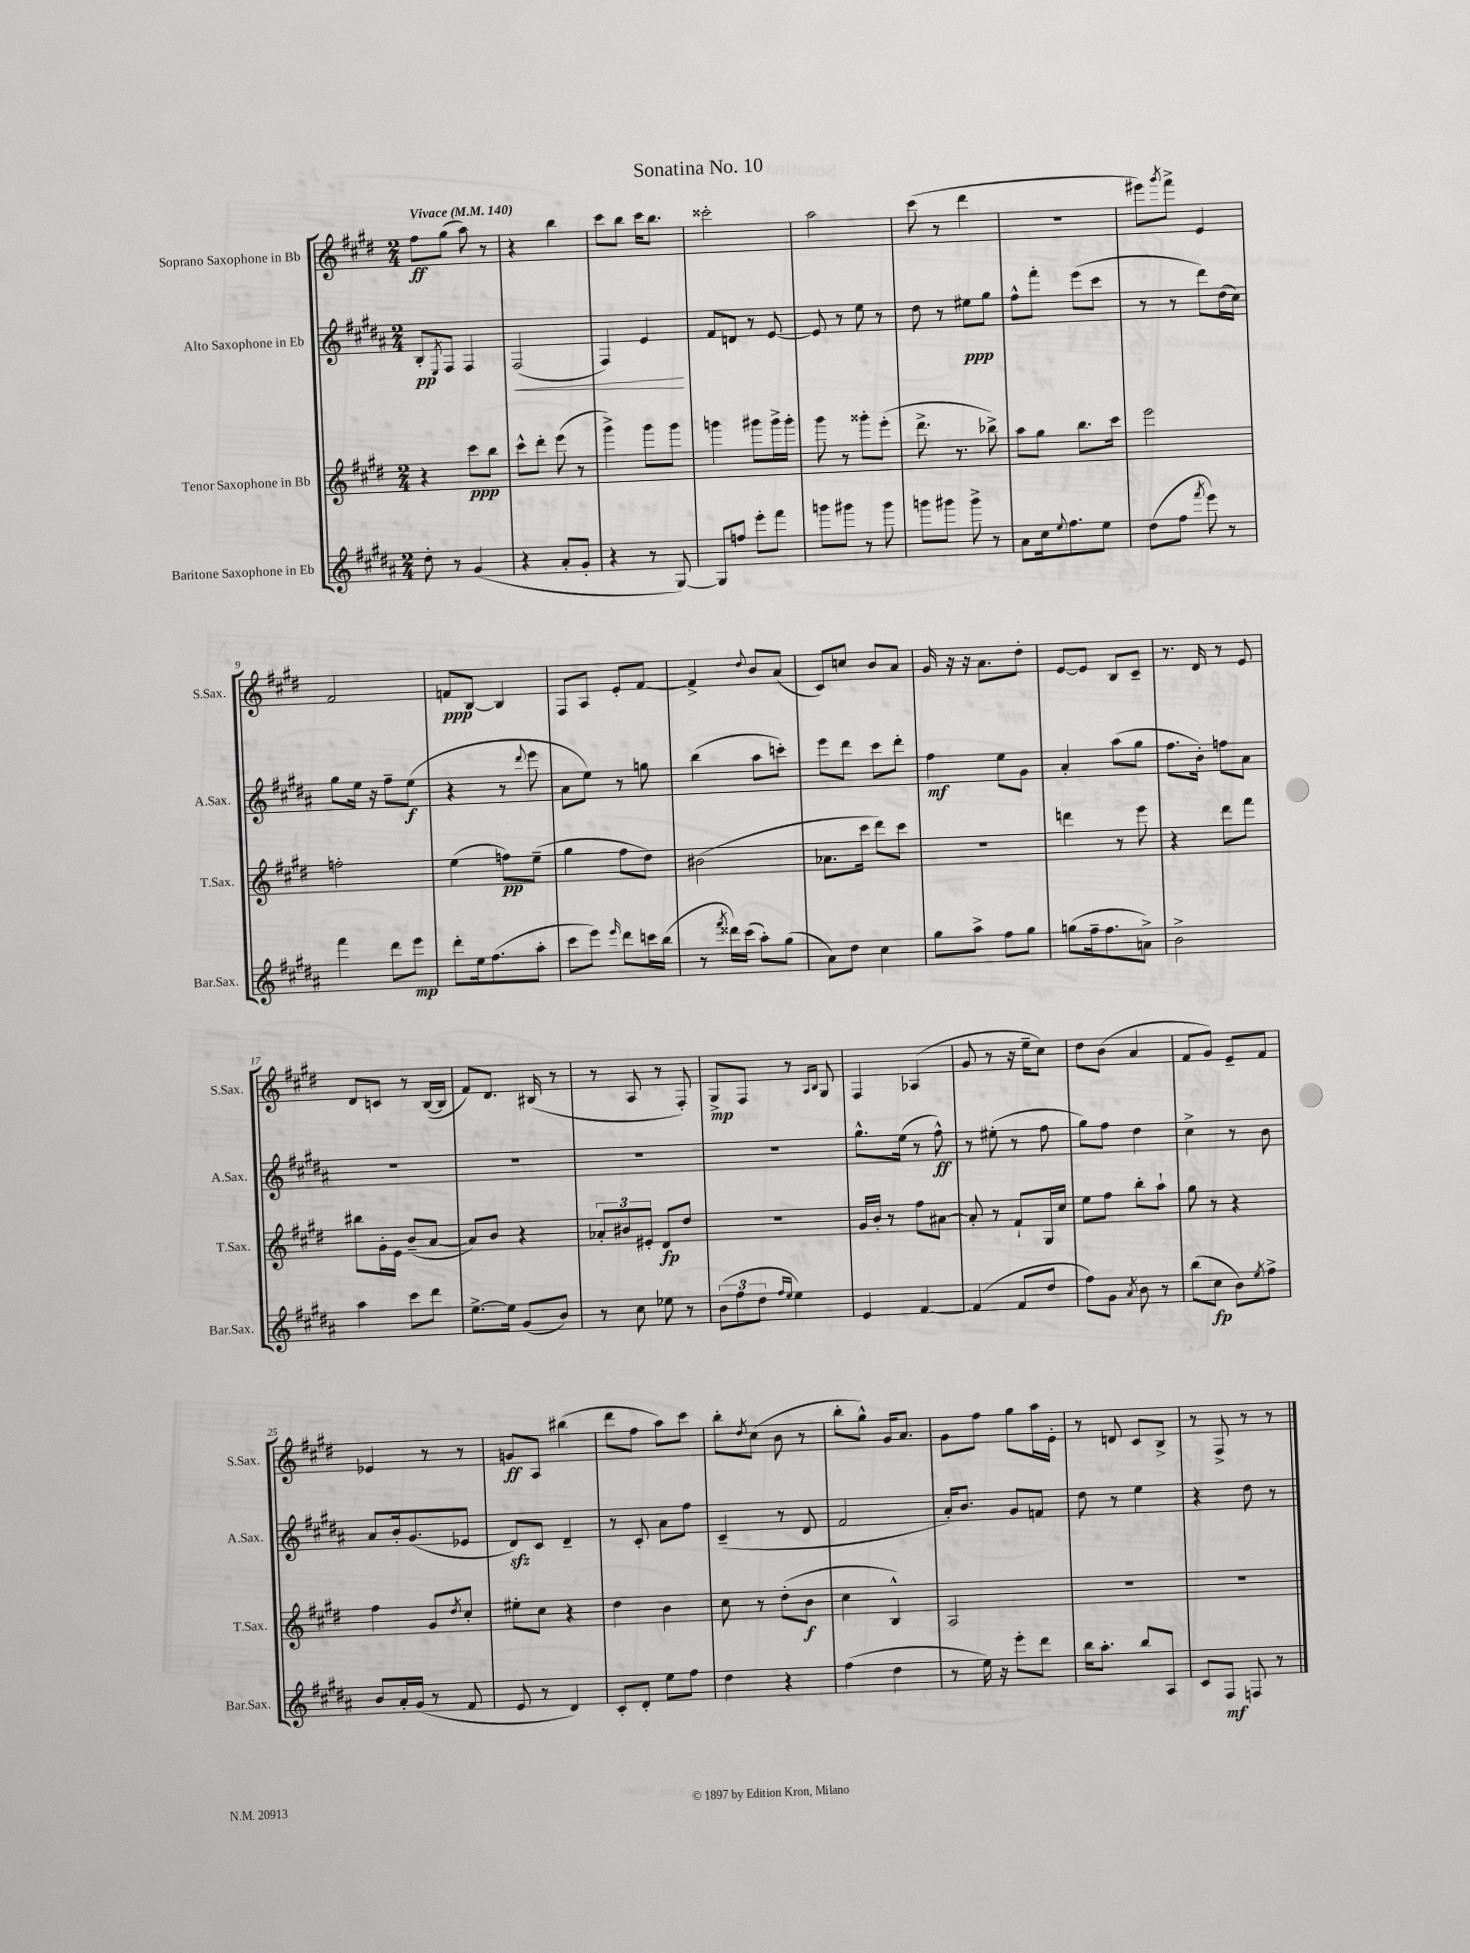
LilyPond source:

\header { title = "Sonatina No. 10" }
<<
\new StaffGroup <<
\new Staff = "s0" \with { instrumentName = "Soprano Saxophone in Bb" shortInstrumentName = "S.Sax." } {
    \clef treble \key e \major \numericTimeSignature \time 2/4 \tempo "Vivace" 4 = 140
    fis''8\ff gis''8( a''8) r8 |
    r4 b''4 |
    cis'''8 b''8 cis'''16 b''8. |
    cisis'''2-. |
    a''2 |
    cis'''8( r8 dis'''4 |
    R2 |
    eis'''8) \acciaccatura { gis'''8 } fis'''8-> e'4 |
    fis'2 |
    f'8\ppp b8~ b4 |
    fis8 a8 e'8-. fis'8~ |
    fis'4-> \appoggiatura { dis''8 } b'8 a'8( |
    cis'8) c''8 b'8 a'8 |
    gis'16 r16 r16 a'8. dis''8-. |
    e'8~ e'8 b8 cis'8-- |
    r8. dis'16 r8 e'8 |
    dis'8 c'8 r8 b16~( b16 |
    fis'8) dis'8. bis16( r8 |
    r8 a8 r8 fis8-.) |
    gis8->\mp fis8 r8 \grace { a16 b16 } gis8 |
    fis4 aes4( |
    gis'8 r8 r16 e''16-- cis''8) |
    dis''8 b'8( a'4 |
    fis'8 gis'8) e'8-- fis'8 |
    ees'4 r8 r8 |
    g'8\ff a8 bis''4( |
    dis'''8 fis''8 a''8) cis'''8 |
    b''8-. \acciaccatura { dis''8 } cis''8( b'8 r8 |
    b''8-. gis''8-^) gis'16 a'8. |
    gis'8 fis''8 gis''8 a''16 e'16-. |
    r8 d'8 cis'8 b8-> |
    r8 fis8-> r8 r8 \bar "|." |
}
\new Staff = "s1" \with { instrumentName = "Alto Saxophone in Eb" shortInstrumentName = "A.Sax." } {
    \clef treble \key b \major \numericTimeSignature \time 2/4
    b8-.\pp \acciaccatura { e8 } fis8 fis4 |
    fis2\<( |
    fis4) e'4\! |
    fis'8 d'8 r8 e'8~ |
    e'8 r8 e''8 r8 |
    dis''8 r8 eis''8\ppp gis''8 |
    fis''8-^ fis'''8-. e'''8( cis'''8 |
    r8 r8 dis'''8) dis''16( cis''16) |
    gis''8 e''16 r16 fis''8-- e''8\f( |
    r4 r8 \appoggiatura { dis'''8 } e'''8 |
    ais'8 e''8) r8 g''8 |
    b''4( ais''8 c'''8-.) |
    e'''8 dis'''8 cis'''8 dis'''8-. |
    fis''4\mf e''8 gis'8 |
    ais'4-. ais''8( gis''8 |
    fis''8. b'16-.) f''8 ais'8 |
    R2 |
    R2 |
    R2 |
    R2 |
    gis''8.-^ e''16( r8 fis''8-^\ff) |
    r8 eis''8-.( r8 fis''8 |
    gis''8) fis''8 dis''4 |
    cis''4-> r8 b'8 |
    ais'8 b'16-. gis'8.( ees'8 |
    dis'8\sfz) cis'8 dis'4-- |
    r8 cis'8-. ais'8 fis''8 |
    cis'4--( r8 dis'8 |
    fis'2 |
    ais'16-.) b'8. gis'8 f'8 |
    dis''8 r8 e''4 |
    r4 dis''8 r8 \bar "|." |
}
\new Staff = "s2" \with { instrumentName = "Tenor Saxophone in Bb" shortInstrumentName = "T.Sax." } {
    \clef treble \key e \major \numericTimeSignature \time 2/4
    r4 cis'''8\ppp b''8 |
    cis'''8-^ dis'''8-. e'''8( r8 |
    gis'''4->) gis'''8 gis'''8 |
    g'''4 gis'''8 gis'''16-> gis'''16-. |
    gis'''8 r8 gisis'''8-. e'''8-.( |
    dis'''8.-> r8. bes''8->) |
    a''8 gis''8 b''8. cis'''16 |
    e'''2 |
    f''2-. |
    e''4( f''8\pp) e''8--( |
    gis''4 fis''8 dis''8) |
    bis'2( |
    aes'8. cis'''16 dis'''8) cis'''8 |
    R2 |
    d'''4 r8 e'''8 |
    r4 dis'''8 fis'''8 |
    bis''8 gis'16-. e'16 b'8--( a'8~ |
    a'8) b'8 r4 |
    \tuplet 3/2 { aes'8-. bis'8 eis'8-. } dis'8\fp dis''8 |
    R2 |
    gis'16 b'16-. r8 fis''8 ais'8~ |
    ais'8-. r8 fis'8-! gis16 cis''16 |
    e''8 fis''8 b''8-. a''8-! |
    gis''8 r8 r4 |
    fis''4 gis'8 \acciaccatura { dis''8 } cis''8-. |
    eis''8-. cis''8 r4 |
    dis''4 b'4 |
    cis''8 r8 dis''8-.( b'8\f |
    cis''4 b4-^) |
    a2 |
    R2 |
    R2 \bar "|." |
}
\new Staff = "s3" \with { instrumentName = "Baritone Saxophone in Eb" shortInstrumentName = "Bar.Sax." } {
    \clef treble \key b \major \numericTimeSignature \time 2/4
    dis''8-. r8 gis'4( |
    r4 ais'8-. gis'8-. |
    r4 r8 gis8~) |
    gis8 f''8 e'''8-. fis'''8 |
    g'''8 gis'''8 r8 gis'''8 |
    g'''8 gis'''8 gis'''8-> r8 |
    ais'8 cis''16 \appoggiatura { e''8 } fis''8. e''8 |
    dis''8( fis''8 \acciaccatura { fis'''8 } e'''8) r8 |
    fis'''4 dis'''8 e'''8\mp |
    dis'''8-. e''16 fis''8.( ais''8-. |
    cis'''8 e'''8) \grace { e'''16 } dis'''8 c'''16 b''16( |
    r8 \acciaccatura { fis'''8 } disis'''16) cis'''16( ais''8-.) gis''8( |
    ais'8) dis''8 cis''4 |
    gis''8 ais''8-> fis''8 gis''8 |
    g''8( fis''16-- fis''8. a'8->) |
    b'2-> |
    ais''4 cis'''8 dis'''8 |
    e''8.~-> e''16 gis'8( b'8) |
    r8 cis''8 ees''8 r8 |
    \tuplet 3/2 { b'8( fis''8 dis''8 } \grace { fis''16 e''16 } e''4) |
    e'4 fis'4~ |
    fis'4( fis'8 dis''8 |
    fis''8) gis'8 \acciaccatura { ais'8 } b'8 r8 |
    b''8( cis''8\fp b'8) \acciaccatura { e''8 } fis''8-> |
    b'8 ais'16-. gis'16( r8 fis'8 |
    e'8 r8 dis'4) |
    cis'8-. dis'8-. e''8 fis''8 |
    dis''4 r4 |
    fis''4( dis''4 |
    r8 e''16) r16 e'''8-. dis'''8 |
    b''16 ais''8.-. b''8 ais8 |
    cis'8 fis8\mf f8 r8 \bar "|." |
}
>>
>>
